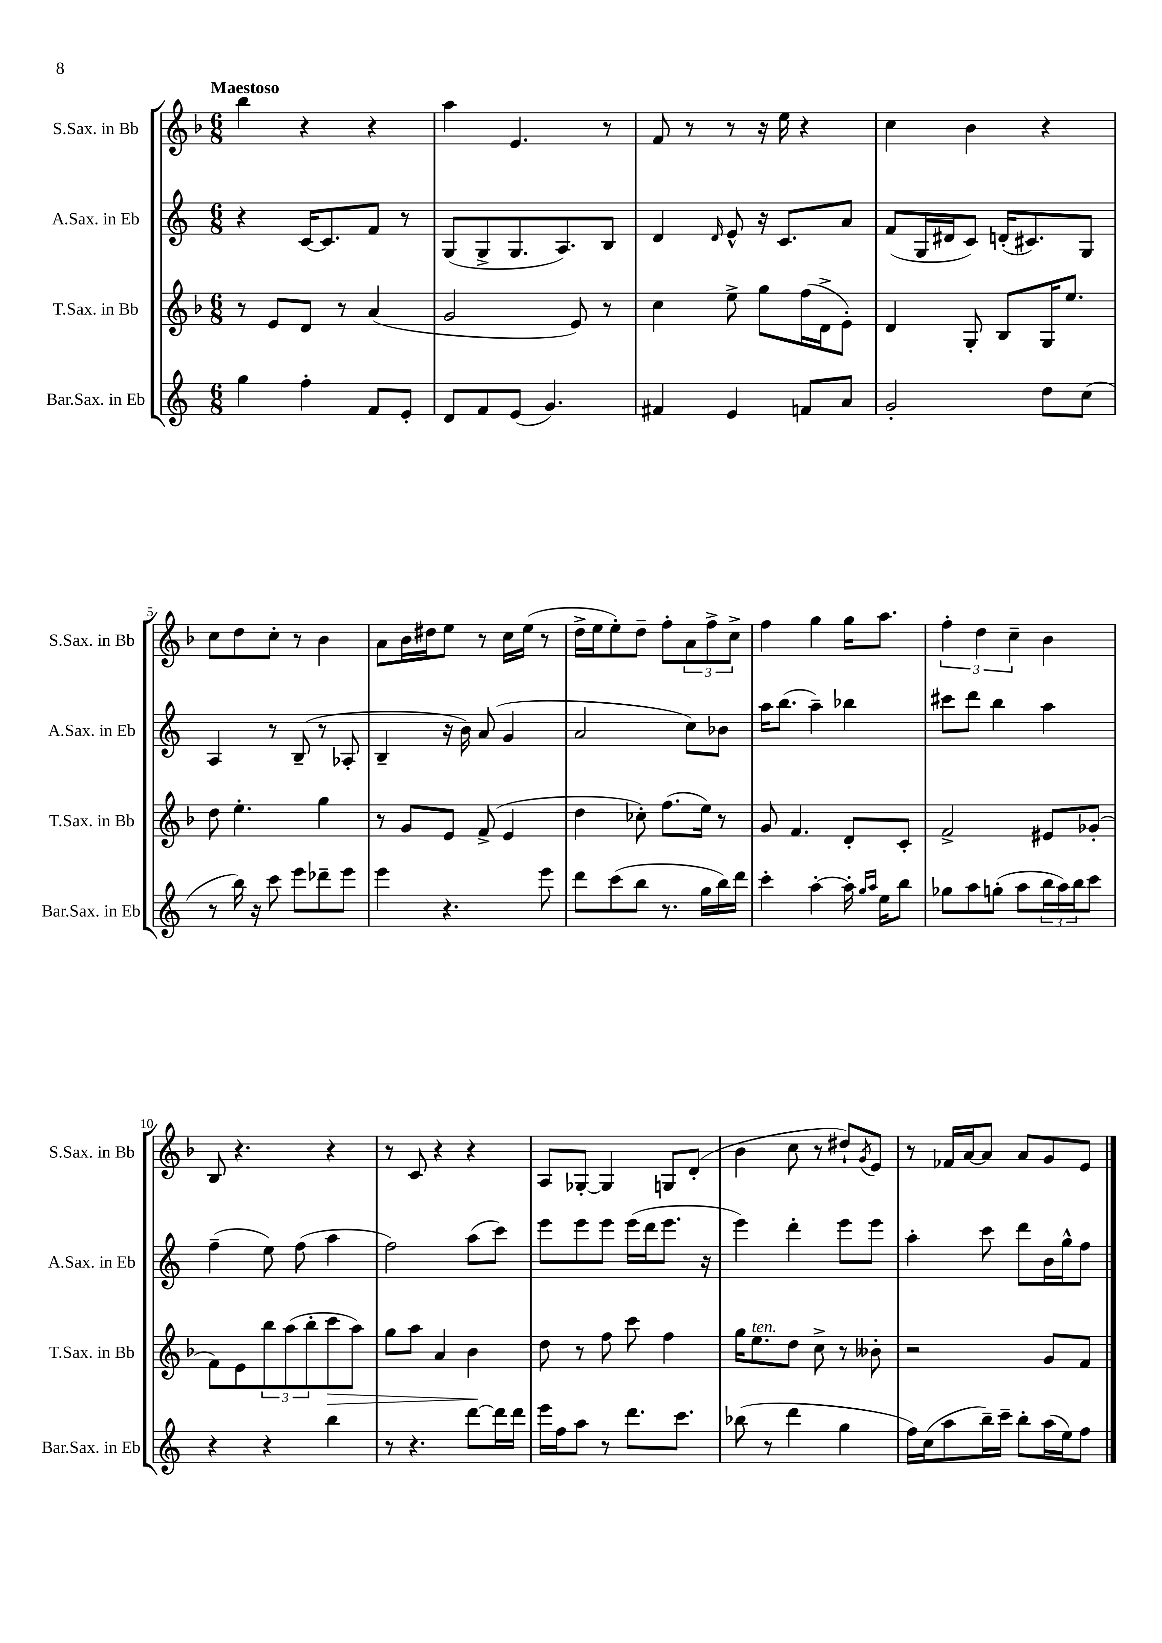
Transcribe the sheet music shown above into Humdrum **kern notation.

**kern	**kern	**kern	**kern
*staff4	*staff3	*staff2	*staff1
*clefG2	*clefG2	*clefG2	*clefG2
*k[]	*k[b-]	*k[]	*k[b-]
*M6/8	*M6/8	*M6/8	*M6/8
4gg	8r	4r	4bb-
.	8e	.	.
4ff'	8d	[16c	4r
.	.	8.c]	.
.	8r	.	.
8f	(4a	8f	4r
8e'	.	8r	.
=	=	=	=
8d	2g	(8G	4aa
8f	.	8G^	.
(8e	.	8.G	4.e
4.g)	.	.	.
.	.	8.A)	.
.	8e)	.	.
.	8r	8B	8r
=	=	=	=
4f#	4cc	4d	8f
.	.	.	8r
.	.	16qqd	.
4e	8ee^	8e^^	8r
.	8gg	16r	16r
.	.	8.c	16ee
8f	(16ff	.	4r
.	16d^	.	.
8a	8e')	8a	.
=	=	=	=
2g'	4d	(8f	4cc
.	.	16G	.
.	.	16d#	.
.	8G'	8c)	4b-
.	8B-	(16d'	.
.	.	8.c#)	.
8dd	16G	.	4r
.	8.ee	.	.
(8cc	.	8G	.
=	=	=	=
8r	8dd	4A	8cc
16bb)	4.ee'	.	8dd
16r	.	.	.
8ccc	.	8r	8cc'
8eee	.	(8B~	8r
8ddd-~	4gg	8r	4b-
8eee	.	8A-'	.
=	=	=	=
4eee	8r	4B~	8a
.	8g	.	16b-
.	.	.	16dd#
4.r	8e	16r	8ee
.	.	16b)	.
.	(8f^	(8a	8r
.	4e	4g	16cc
.	.	.	(16ee
8eee	.	.	8r
=	=	=	=
8ddd	4dd	2a	16dd^
.	.	.	16ee
(8ccc	.	.	8ee')
8bb	8cc-')	.	8dd~
8.r	(8.ff	.	8ff'
.	.	8cc)	12a
16gg	16ee)	.	.
.	.	.	12ff^
16bb)	8r	8b-	.
.	.	.	12cc^
16ddd	.	.	.
=	=	=	=
4ccc'	8g	16aa	4ff
.	.	(8.bb	.
.	4.f	.	.
[4aa'	.	4aa~)	4gg
16aa']	8d'	4bb-	16gg
16qqgg	.	.	.
16qqaa	.	.	.
16ee	.	.	8.aa
8bb	8c'	.	.
=	=	=	=
8gg-	2f^	8ccc#	6ff'
8aa	.	8ddd	.
.	.	.	6dd
(8gg'	.	4bb	.
.	.	.	6cc~
8aa	.	.	.
24bb	8e#	4aa	4b-
24aa)	.	.	.
24bb	.	.	.
8ccc	(8g-'	.	.
=	=	=	=
4r	8f)	(4ff~	8B-
.	8e	.	4.r
4r	12bb-	8ee)	.
.	(12aa	.	.
.	.	(8ff	.
.	12bb-'	.	.
4bb	8ccc	4aa	4r
.	8aa)	.	.
=	=	=	=
8r	8gg	2ff)	8r
4.r	8aa	.	8c
.	4a	.	4r
[8ddd	4b-	(8aa	4r
16ddd]	.	8ccc)	.
16ddd	.	.	.
=	=	=	=
16eee	8dd	8eee	8A
16ff	.	.	.
8aa	8r	8eee	[8G-'
8r	8ff	8eee	4G-]
8.ddd	8ccc	(16eee	.
.	.	16ddd	.
.	4ff	8.eee	8G
8.ccc	.	.	.
.	.	.	(8d'
.	.	16r	.
=	=	=	=
(8bb-	16gg	4eee)	4b-
.	8.ee	.	.
8r	.	.	.
4ddd	8dd	4ddd'	8cc
.	8cc^	.	8r
4gg	8r	8eee	8dd#`)
.	.	.	8qg
.	8b--'	8eee	8e
=	=	=	=
16ff)	2r	4aa'	8r
(16cc	.	.	.
8aa	.	.	16f-
.	.	.	[16a
16bb~)	.	8ccc	8a]
16ccc~	.	.	.
8bb'	.	8ddd	8a
(16aa	8g	16b	8g
16ee)	.	16gg^^	.
8ff	8f	8ff	8e
==	==	==	==
*-	*-	*-	*-
